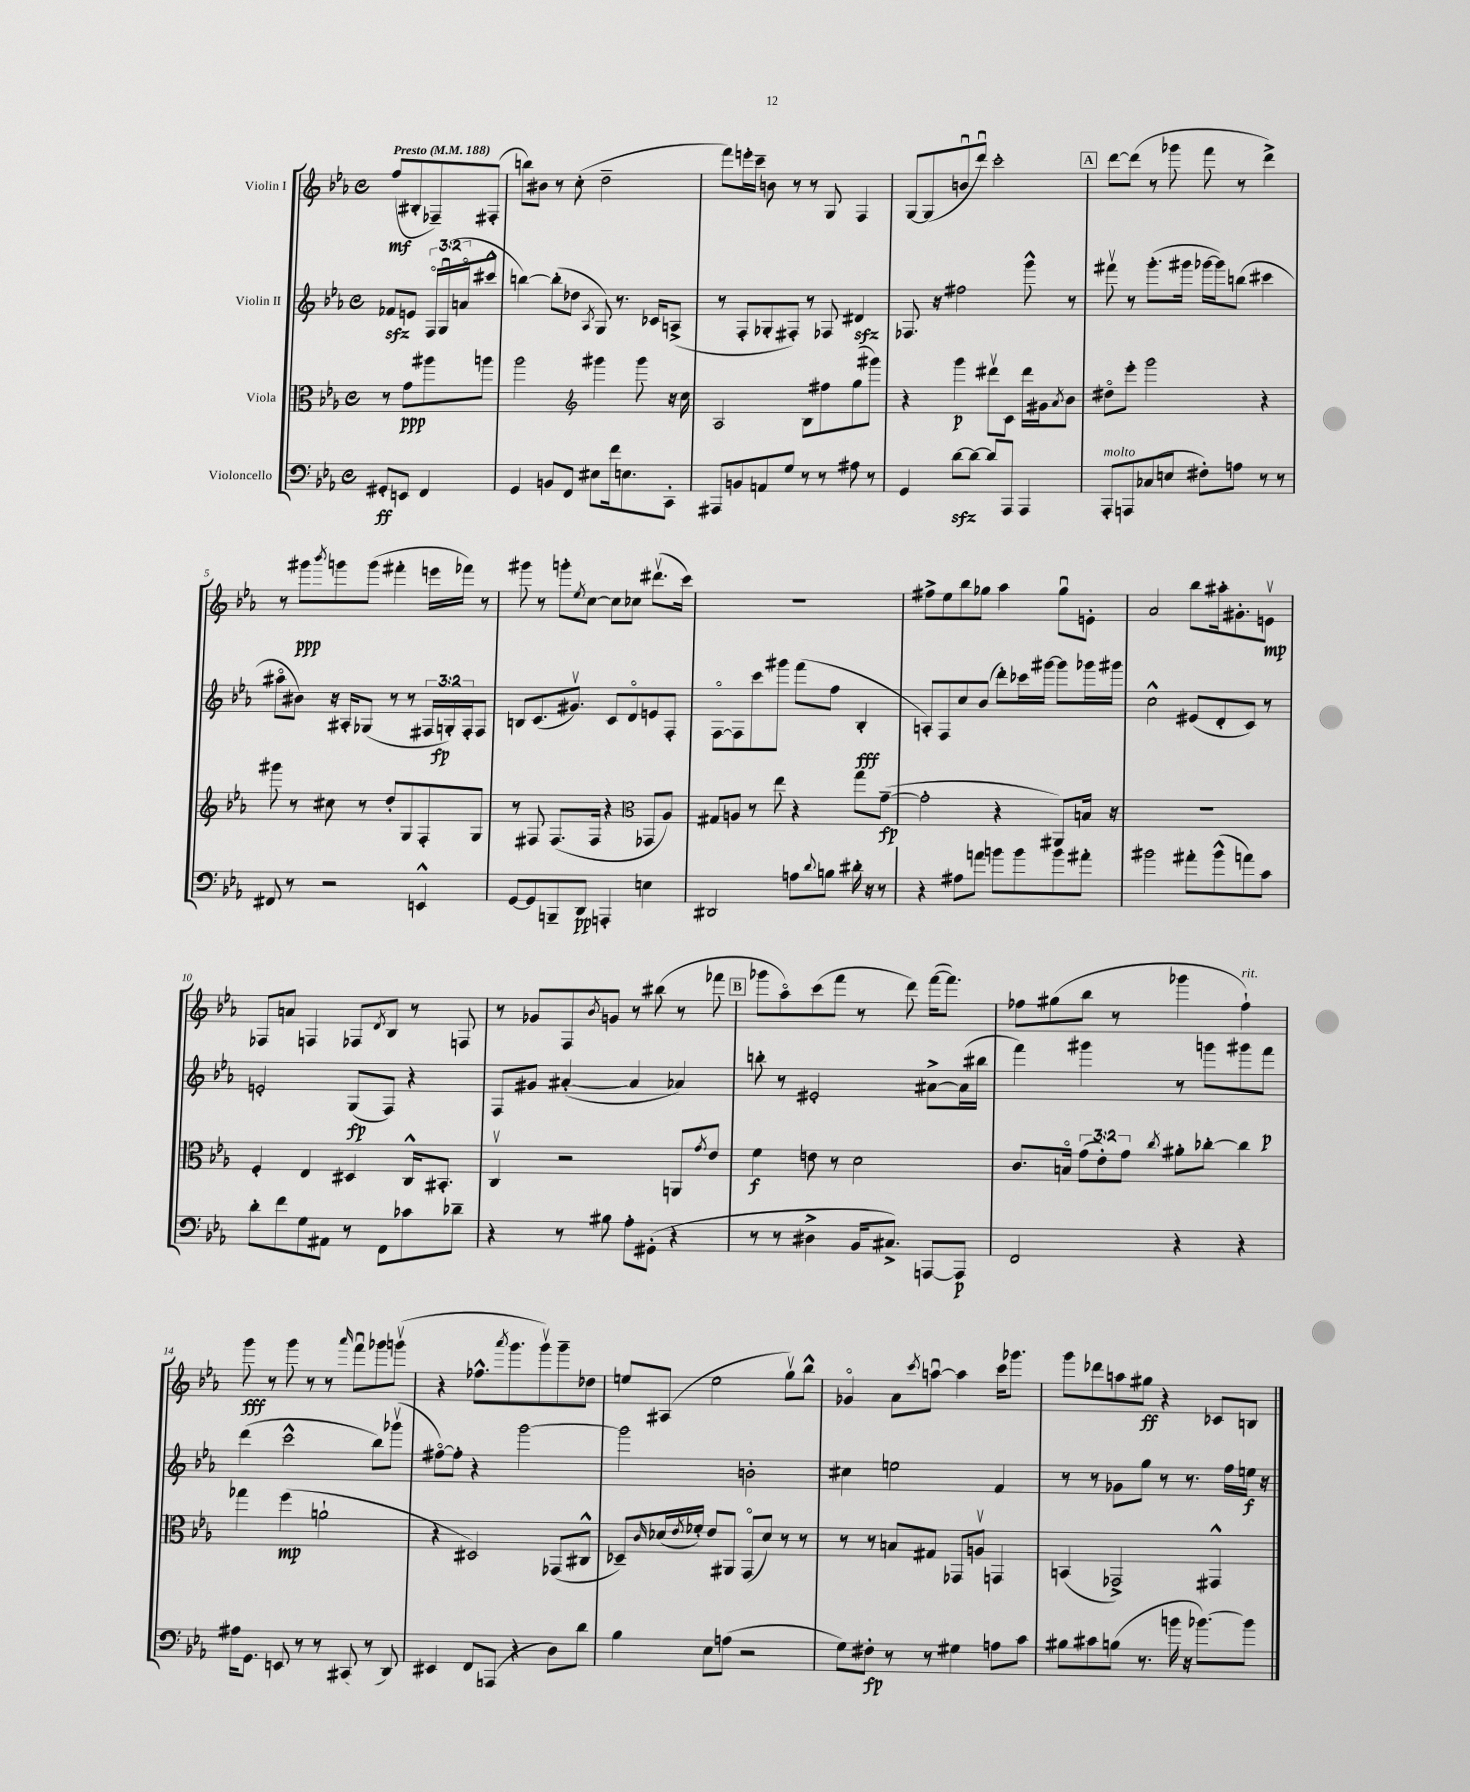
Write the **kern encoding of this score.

**kern	**dynam	**kern	**dynam	**kern	**dynam	**kern	**dynam
*part4	*part4	*part3	*part3	*part2	*part2	*part1	*part1
*staff4	*staff4	*staff3	*staff3	*staff2	*staff2	*staff1	*staff1
*I"Violoncello	*	*I"Viola	*	*I"Violin II	*	*I"Violin I	*
*clefF4	*	*clefC3	*	*clefG2	*	*clefG2	*
*k[b-e-a-]	*	*k[b-e-a-]	*	*k[b-e-a-]	*	*k[b-e-a-]	*
*M4/4	*	*M4/4	*	*M4/4	*	*M4/4	*
*met(c)	*	*met(c)	*	*met(c)	*	*met(c)	*
*MM188	*	*MM188	*	*MM188	*	*MM188	*
=	=	=	=	=	=	=	=
!	!	!	!	!	!	!LO:TX:a:B:t=Presto	!
8GG#X'/L	ff	8r	.	8f-Xzz/L	.	(8ff/L	mf
8EEn/J	.	8g\L	ppp	8en/J	.	8B#X'/	.
4FF/	.	8aa#X\	.	24F/LL	.	8F-X~/)	.
.	.	.	.	(24Gu/	.	.	.
.	.	.	.	24an/J	.	.	.
.	.	8aan\J	.	8ccc#X^^/J	.	(8F#X'/J	.
=1	=1	=1	=1	=1	=1	=1	=1
4GG/	.	2aa-\	.	[4bbn\)	.	8bbn\L)	.
.	.	.	.	.	.	8b#X\J	.
8BBn/L	.	.	.	(8bb'\L]	.	8r	.
8FF/J	.	.	.	8dd-X\J	.	(8cc'\	.
*	*	*clefG2	*	*	*	*	*
.	.	.	.	8qA-/	.	.	.
8E#X\L	.	4ggg#X\	.	8G/)	.	2dd~\	.
16f\k	.	.	.	8.r	.	.	.
8.En\	.	.	.	.	.	.	.
.	.	8ggg#\	.	.	.	.	.
.	.	.	.	16c-X/KL	.	.	.
8CC'\J	.	16r	.	(8An^/J	.	.	.
.	.	16cc\	.	.	.	.	.
=2	=2	=2	=2	=2	=2	=2	=2
8AAA#X/L	.	2A-/	.	8r	.	8fff\L)	.
8BBn/	.	.	.	8F'/L	.	16eeen'\L	.
.	.	.	.	.	.	16ccc~\JJ	.
8AAn/	.	.	.	8G-X'/	.	8bn\	.
8G/J	.	.	.	8F#X'/J)	.	8r	.
8r	.	8B-\L	.	8r	.	8r	.
8r	.	8ff#X\	.	8F-X/	.	8G/	.
8A#X\	.	(8gg\	.	4d#Xzz/	.	4F/	.
8r	.	8ggg#X\J)	.	.	.	.	.
=3	=3	=3	=3	=3	=3	=3	=3
4GG/	.	4r	.	8.F-X/	.	[8G/L	.
.	.	.	.	.	.	(8G/]	.
.	.	.	.	16r	.	.	.
[8dzz\L	.	4ggg\	p	2ff#X\	.	8bnu/	.
8d\J_	.	.	.	.	.	8dddu/J)	.
8d/L]	.	8ddd#Xv\L	.	.	.	2ccc'\	.
8AAA-/J	.	8c\J	.	.	.	.	.
4AAA-/	.	16ddd#\LL	.	8ggg^^\	.	.	.
.	.	16g#X\J	.	.	.	.	.
.	.	8qa-/	.	.	.	.	.
.	.	8b-\J	.	8r	.	.	.
!!LO:REH:place=s1:t=A
=4	=4	=4	=4	=4	=4	=4	=4
!LO:TX:a:i:t=molto	!	!	!	!	!	!	!
8AAA-'/L	.	8dd#X\L	.	8fff#Xv\	.	[8ddd\L	.
8AAAn/	.	8eee-'\J	.	8r	.	(8ddd\J]	.
(8C-X/	.	2ggg\	.	(8.ggg'\L	.	8r	.
8En/J	.	.	.	.	.	8ggg-X\	.
.	.	.	.	16ggg#X\Jk	.	.	.
8F#X'\L)	.	.	.	[16ggg-X\LL	.	8fff\	.
.	.	.	.	16ggg-\J])	.	.	.
8An\J	.	.	.	(8bbn\J	.	8r	.
8r	.	4r	.	4ccc#X\	.	4ddd^\)	.
8r	.	.	.	.	.	.	.
!!LO:LB:g=z
=5	=5	=5	=5	=5	=5	=5	=5
8FF#X/	.	8ggg#X\	.	8aa#X\L	.	8r	.
8r	.	8r	.	8b#X\J)	.	8ggg#X\L	ppp
.	.	.	.	.	.	8qbbb-/	.
2r	.	8cc#X\	.	16r	.	8gggn\	.
.	.	.	.	16A#X'/KL	.	.	.
.	.	8r	.	(8G-X/J	.	(8ggg\J	.
.	.	8dd'/L	.	8r	.	4fff#X'\	.
.	.	8G/	.	8r	.	.	.
4EEn^^/	.	8F'/	.	24F#X/LL	.	16eeen\LL	.
.	.	.	.	24Gn'/)	fp	.	.
.	.	.	.	.	.	16fff-X\JJ)	.
.	.	.	.	24F#'/J	.	.	.
.	.	8G/J	.	8F#/J	.	8r	.
=6	=6	=6	=6	=6	=6	=6	=6
[8GG/L	.	8r	.	8Bn/L	.	8ggg#X\	.
8GG/]	.	8F#X/	.	(8.c/	.	8r	.
8BBBn~/	.	(8.F#/L	.	.	.	8gggn'\L	.
.	.	.	.	8.g#Xv/J)	.	.	.
.	.	.	.	.	.	8qee-/	.
8DD/J	pp	.	.	.	.	[8cc\J	.
.	.	16F#/Jk	.	.	.	.	.
4AAAn'/	.	4r	.	8c/L	.	8cc\L]	.
.	.	.	.	8d/	.	8cc-X\J	.
*	*	*clefC3	*	*	*	*	*
4En\	.	8GG-X/L	.	8en/	.	(8.ddd#Xv\L	.
.	.	8A-/J)	.	8F'/J	.	.	.
.	.	.	.	.	.	16ccc\Jk)	.
=7	=7	=7	=7	=7	=7	=7	=7
2DD#X/	.	8G#X/L	.	[8F\L	.	1r	.
.	.	8An/J	.	8F\]	.	.	.
.	.	8r	.	8ccc\	.	.	.
.	.	8ee-\	.	8ggg#X\J	.	.	.
8An\L	.	4r	.	(8fff\L	.	.	.
8qqd/	.	.	.	.	.	.	.
8Bn\J	.	.	.	8ff\J	.	.	.
16d#X'\	.	8gg\L	.	4B-'/	fff	.	.
16r	.	.	.	.	.	.	.
8r	.	([8g~\J	fp	.	.	.	.
=8	=8	=8	=8	=8	=8	=8	=8
4r	.	2g'\]	.	8An'/L)	.	8ff#X^\L	.
.	.	.	.	8F/	.	8ee-\	.
8A#X\L	.	.	.	8cc/	.	8bb-\	.
8an\J	.	.	.	(8b-/J	.	8gg-X\J	.
8bn\L	.	4r	.	8ddd'\L)	.	4aa-\	.
8b\	.	.	.	16ccc-X\L	.	.	.
.	.	.	.	[16ggg#X\JJ	.	.	.
8b\	.	8AA#X/L)	.	8ggg#\L]	.	8gg-u\L	.
8a#X'\J	.	16Bn/Jk	.	16ggg-X\L	.	8en'\J	.
.	.	16r	.	16ggg#X\JJ	.	.	.
=9	=9	=9	=9	=9	=9	=9	=9
2b#X\	.	1r	.	2cc^^\	.	2a-/	.
8a#X'\L	.	.	.	(8e#X/L	.	8bb-\L	.
(8b#^^\	.	.	.	8d'/	.	16aa#X'\k	.
.	.	.	.	.	.	8.g#X'\	.
8an\)	.	.	.	8c/J)	.	.	.
8c\J	.	.	.	8r	.	8env\J	mp
!!LO:LB:g=z
=10	=10	=10	=10	=10	=10	=10	=10
8d'\L	.	4F'/	.	2en'/	.	8F-X/L	.
8f\	.	.	.	.	.	8an/J	.
8G\	.	4E-/	.	.	.	4Fn/	.
8AA#X\J	.	.	.	.	.	.	.
8r	.	4D#X/	.	(8G/L	fp	8F-X/L	.
.	.	.	.	.	.	8qd/	.
8FF\L	.	.	.	8F/J)	.	8B-/J	.
8c-X\	.	16C^^/KL	.	4r	.	8r	.
.	.	8.BB#X'/J	.	.	.	.	.
8d-X~\J	.	.	.	.	.	8Fn/	.
=11	=11	=11	=11	=11	=11	=11	=11
4r	.	4Cv/	.	8F/L	.	8r	.
.	.	.	.	8g#X/J	.	8g-X/L	.
8r	.	2r	.	([4a#X'/	.	8F/	.
.	.	.	.	.	.	8qb-/	.
8B#X\	.	.	.	.	.	8gn/J	.
8A-'\L	.	.	.	4a#/]	.	8r	.
(8GG#X'\J	.	.	.	.	.	(8bb#X\	.
4r	.	8AAn/L	.	4a-X/)	.	8r	.
.	.	8qg/	.	.	.	.	.
.	.	8e-/J	.	.	.	8fff-X\	.
!!LO:REH:place=s1:t=B
=12	=12	=12	=12	=12	=12	=12	=12
8r	.	4f\	f	8bbn'\	.	8ggg-X\L	.
8r	.	.	.	8r	.	8aa-\)	.
4D#X^\	.	8en\	.	2e#X'/	.	(8ccc\	.
.	.	8r	.	.	.	8fff\J	.
16BB-/KL	.	2d\	.	.	.	8r	.
8.C#X^/J)	.	.	.	.	.	.	.
.	.	.	.	.	.	8ddd\)	.
[8AAAn/L	.	.	.	[8a#X^\L	.	([16fff\KL	.
.	.	.	.	.	.	8.fff\J])	.
8AAA/J]	p	.	.	(16a#\L]	.	.	.
.	.	.	.	16bb#X\JJ	.	.	.
=13	=13	=13	=13	=13	=13	=13	=13
2FF/	.	8.c/L	.	4fff\)	.	8ff-X\L	.
.	.	.	.	.	.	(8gg#X\	.
.	.	16Bn/Jk	.	.	.	.	.
.	.	(12g\L	.	4ggg#X\	.	8bb-\J	.
.	.	12e-'\)	.	.	.	.	.
.	.	.	.	.	.	8r	.
.	.	12g\J	.	.	.	.	.
.	.	8qcc/	.	.	.	.	.
4r	.	8a#X'\L	.	8r	.	4ggg-X\	.
.	.	[8cc-X'\J	.	8gggn\L	.	.	.
!	!	!	!	!	!	!LO:TX:a:i:t=rit.	!
4r	.	4cc-\]	.	8ggg#X\	.	4ff-`\)	.
.	.	.	.	8fff\J	p	.	.
!!LO:LB:g=z
=14	=14	=14	=14	=14	=14	=14	=14
16A#X\KL	.	4gg-X\	.	(4ddd\	.	8ggg\	fff
8.GG\J	.	.	.	.	.	.	.
.	.	.	.	.	.	8r	.
8EEn/	.	(4ff\	mp	2ccc^^\	.	8ggg\	.
8r	.	.	.	.	.	8r	.
8r	.	2an`\	.	.	.	8r	.
.	.	.	.	.	.	16qqaaa-/	.
(8CC#X/	.	.	.	.	.	8fffu\L	.
8r	.	.	.	8bb-\L)	.	8ggg-X\	.
8DD/)	.	.	.	(8ggg-Xv\J	.	(8gggnv\J	.
=15	=15	=15	=15	=15	=15	=15	=15
4EE#X/	.	4r	.	[8ff#X\L)	.	4r	.
.	.	.	.	8ff#'\J]	.	.	.
8FF/L	.	2D#X/)	.	4r	.	8.ff-X^^\L	.
(8AAAn/J	.	.	.	.	.	.	.
.	.	.	.	.	.	8qaaa-/	.
.	.	.	.	.	.	8.ggg\	.
4r	.	.	.	[2ggg\	.	.	.
.	.	.	.	.	.	8gggv\)	.
8D\L)	.	(8GG-X/L	.	.	.	8ggg~\	.
8d\J	.	8C#X^^/J	.	.	.	8dd-X\J	.
=16	=16	=16	=16	=16	=16	=16	=16
4B-\	.	8D-X~/L)	.	2ggg\]	.	8een/L	.
.	.	16qqc/	.	.	.	.	.
.	.	(16d-X/L	.	.	.	(8A#X/J	.
.	.	8qe-/	.	.	.	.	.
.	.	16f-X'/JJ)	.	.	.	.	.
8E-\L	.	8e-/L	.	.	.	2ee\	.
(8An\J	.	8AA#X/J	.	.	.	.	.
2r	.	(8GG/L	.	2bn'\	.	.	.
.	.	8d-/J)	.	.	.	.	.
.	.	8r	.	.	.	8ggv\L)	.
.	.	8r	.	.	.	8bb-^^\J	.
=17	=17	=17	=17	=17	=17	=17	=17
8G\L)	.	8r	.	4cc#X\	.	4g-X/	.
8F#X'\J	fp	8r	.	.	.	.	.
8r	.	8Bn/L	.	2een\	.	8a-\L	.
.	.	.	.	.	.	8qccc/	.
8r	.	8G#X/J	.	.	.	[8aanu\J	.
4G#X\	.	8GG-X/L	.	.	.	4aa\]	.
.	.	8Anv/J	.	.	.	.	.
8An\L	.	4GGn/	.	4f/	.	16ccc\KL	.
.	.	.	.	.	.	8.ggg-X\J	.
8c\J	.	.	.	.	.	.	.
=18	=18	=18	=18	=18	=18	=18	=18
8B#X\L	.	(4BBn/	.	8r	.	8ggg\L	.
8c#X\	.	.	.	8r	.	8ddd-X\	.
(8Bn\J	.	2GG-X^/)	.	8g-X\L	.	8aan\	.
8.r	.	.	.	8gg\J	.	8gg#X\J	ff
.	.	.	.	8r	.	4r	.
16bn\	.	.	.	.	.	.	.
16r	.	.	.	8.r	.	.	.
[8.b-X\L)	.	.	.	.	.	.	.
.	.	4GG#X^^/	.	.	.	8c-X/L	.
.	.	.	.	16ff\LL	.	.	.
8b-\J]	.	.	.	16een\JJ	f	8Bn/J	.
.	.	.	.	16r	.	.	.
==	==	==	==	==	==	==	==
*-	*-	*-	*-	*-	*-	*-	*-
